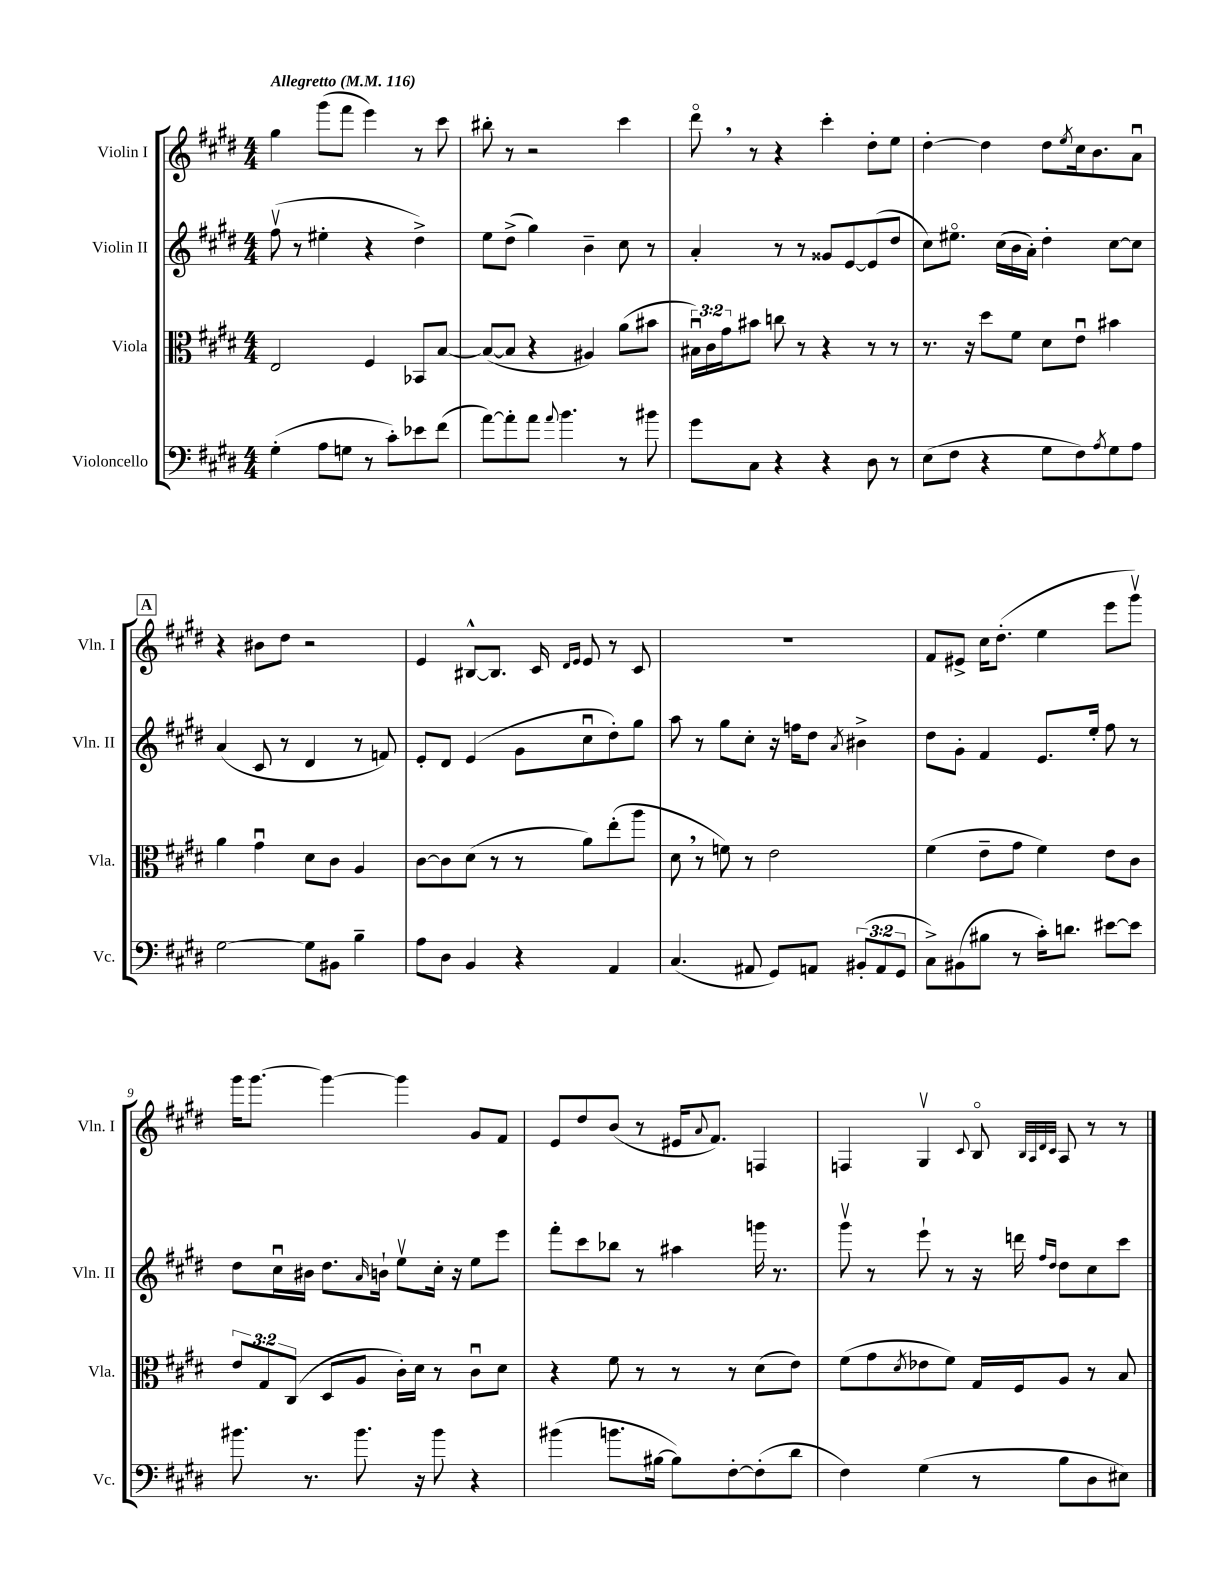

**kern	**kern	**kern	**kern
*part4	*part3	*part2	*part1
*staff4	*staff3	*staff2	*staff1
*I"Violoncello	*I"Viola	*I"Violin II	*I"Violin I
*I'Vc.	*I'Vla.	*I'Vln. II	*I'Vln. I
*clefF4	*clefC3	*clefG2	*clefG2
*k[f#c#g#d#]	*k[f#c#g#d#]	*k[f#c#g#d#]	*k[f#c#g#d#]
*M4/4	*M4/4	*M4/4	*M4/4
*MM116	*MM116	*MM116	*MM116
=1	=1	=1	=1
!	!	!	!LO:TX:a:B:t=Allegretto
(4G#'\	2E/	(8ff#v\	4gg#\
.	.	8r	.
8A\L	.	4ee#X'\	(8ggg#\L
8Gn\J	.	.	8fff#\J
8r	4F#/	4r	4eee\)
8c#'\L)	.	.	.
8e-X\	8BB-X/L	4dd#^\)	8r
(8f#\J	[8B/J	.	8ccc#\
=2	=2	=2	=2
[8a\L)	(8B/L_	8ee\L	8bb#X'\
8a'\]	8B/J]	(8dd#^\J	8r
8a\J	4r	4gg#\)	2r
8qqa/	.	.	.
4.b\	.	.	.
.	4A#X/)	4b~\	.
8r	(8a\L	8cc#\	4ccc#\
8b#X\	8b#X\J	8r	.
=3	=3	=3	=3
8g#\L	24B#Xu\LL)	4a'/	8ddd#,\
.	24c#\	.	.
.	24g#\J	.	.
8C#\J	8b#X\J	.	8r
4r	8ccn\	8r	4r
.	8r	8r	.
4r	4r	8g##X/L	4ccc#'\
.	.	[8e/	.
8D#\	8r	(8e/]	8dd#'\L
8r	8r	8dd#/J	8ee\J
=4	=4	=4	=4
(8E\L	8.r	8cc#\L)	[4dd#'\
8F#\J	.	8.ee#X\J	.
.	16r	.	.
4r	8dd#\L	.	4dd#\]
.	.	(16cc#\LL	.
.	8f#\J	16b\	.
.	.	16a'\JJ)	.
8G#\L	8d#\L	4dd#'\	8dd#\L
.	.	.	8qee/
8F#\)	8eu\J	.	16cc#\k
.	.	.	8.b\
8qA/	.	.	.
8G#\	4b#X\	[8cc#\L	.
8A\J	.	8cc#\J]	8au\J
!!LO:LB:g=z
!!LO:REH:place=s1:t=A
=5	=5	=5	=5
[2G#\	4a\	(4a/	4r
.	4g#u\	8c#/	8b#X\L
.	.	8r	8dd#\J
8G#\L]	8d#\L	4d#/	2r
8BB#X\J	8c#\J	.	.
4B~\	4A/	8r	.
.	.	8fn/)	.
=6	=6	=6	=6
8A\L	[8c#\L	8e'/L	4e/
8D#\J	8c#\]	8d#/J	.
4BB/	(8d#\J	(4e/	[8B#X^^/L
.	8r	.	8.B#/J]
4r	8r	8g#\L	.
.	.	.	16c#/
.	.	.	16qqd#/LL
.	.	.	16qqe/JJ
.	8a\L)	8cc#u\	8e/
4AA/	(8ee'\	8dd#'\)	8r
.	8aa\J	8gg#\J	8c#/
=7	=7	=7	=7
(4.C#/	8d#,\	8aa\	1r
.	8r	8r	.
.	8fn\)	8gg#\L	.
8AA#X/	8r	8cc#'\J	.
8GG#/L)	2e\	16r	.
.	.	16ffn\KL	.
8AAn/J	.	8dd#\J	.
.	.	8qa/	.
(12BB#X'/L	.	4b#X^\	.
12AA/	.	.	.
12GG#/J	.	.	.
=8	=8	=8	=8
8C#^\L)	(4f#\	8dd#\L	8f#/L
(8BB#X\	.	8g#'\J	8e#X^/J
8B#X\J	8e~\L	4f#/	16cc#\KL
.	.	.	(8.dd#'\J
8r	8g#\J	.	.
16c#'\KL)	4f#\)	8.e/L	4ee\
8.dn\J	.	.	.
.	.	16ee'/Jk	.
[8e#X\L	8e\L	8ff#\	8eee\L
8e#\J]	8c#\J	8r	8ggg#v\J)
!!LO:LB:g=z
=9	=9	=9	=9
8.b#X\	12e/L	8dd#\L	16ggg#\KL
.	.	.	[8.ggg#\J
.	12G#/	.	.
.	.	16cc#u\L	.
.	(12C#/J	.	.
8.r	.	16b#X\JJ	.
.	8D#/L	8.dd#\L	4ggg#\_
8.b#\	8A/J	.	.
.	.	16qqa/	.
.	.	16bn`\Jk	.
.	16c#'\LL)	8eev\L	4ggg#\]
16r	16d#\JJ	.	.
8b#\	8r	16cc#'\Jk	.
.	.	16r	.
4r	8c#u\L	8ee\L	8g#/L
.	8d#\J	8eee\J	8f#/J
=10	=10	=10	=10
(4b#X\	4r	8fff#'\L	8e/L
.	.	8ccc#\	8dd#/
8.bn\L	8f#\	8bb-X\J	(8b/J
.	8r	8r	8r
[16B#X\Jk	.	.	.
8B#\L])	8r	4aa#X\	16e#X/KL
.	.	.	8qqa/
.	.	.	8.f#/J)
[8F#'\	8r	.	.
(8F#'\]	(8d#\L	16gggn\	4Fn/
.	.	8.r	.
8d#\J	8e\J)	.	.
=11	=11	=11	=11
4F#\)	(8f#\L	8ggg#v\	4Fn/
.	8g#\	8r	.
.	8qd#/	.	.
(4G#\	8e-X\	8eee`\	4G#v/
.	8f#\J)	8r	.
.	.	.	8qqc#/
8r	16G#/LL	16r	8B/
.	16F#/J	16dddn\	.
.	.	.	32qqB/LLL
.	.	.	32qqA/
.	.	16qqff#/LL	32qqd#/
.	.	16qqdd#/JJ	32qqc#/JJJ
8B\L	8A/J	8dd#\L	8A/
8D#\	8r	8cc#\	8r
8E#X\J)	8B/	8ccc#\J	8r
==	==	==	==
*-	*-	*-	*-
